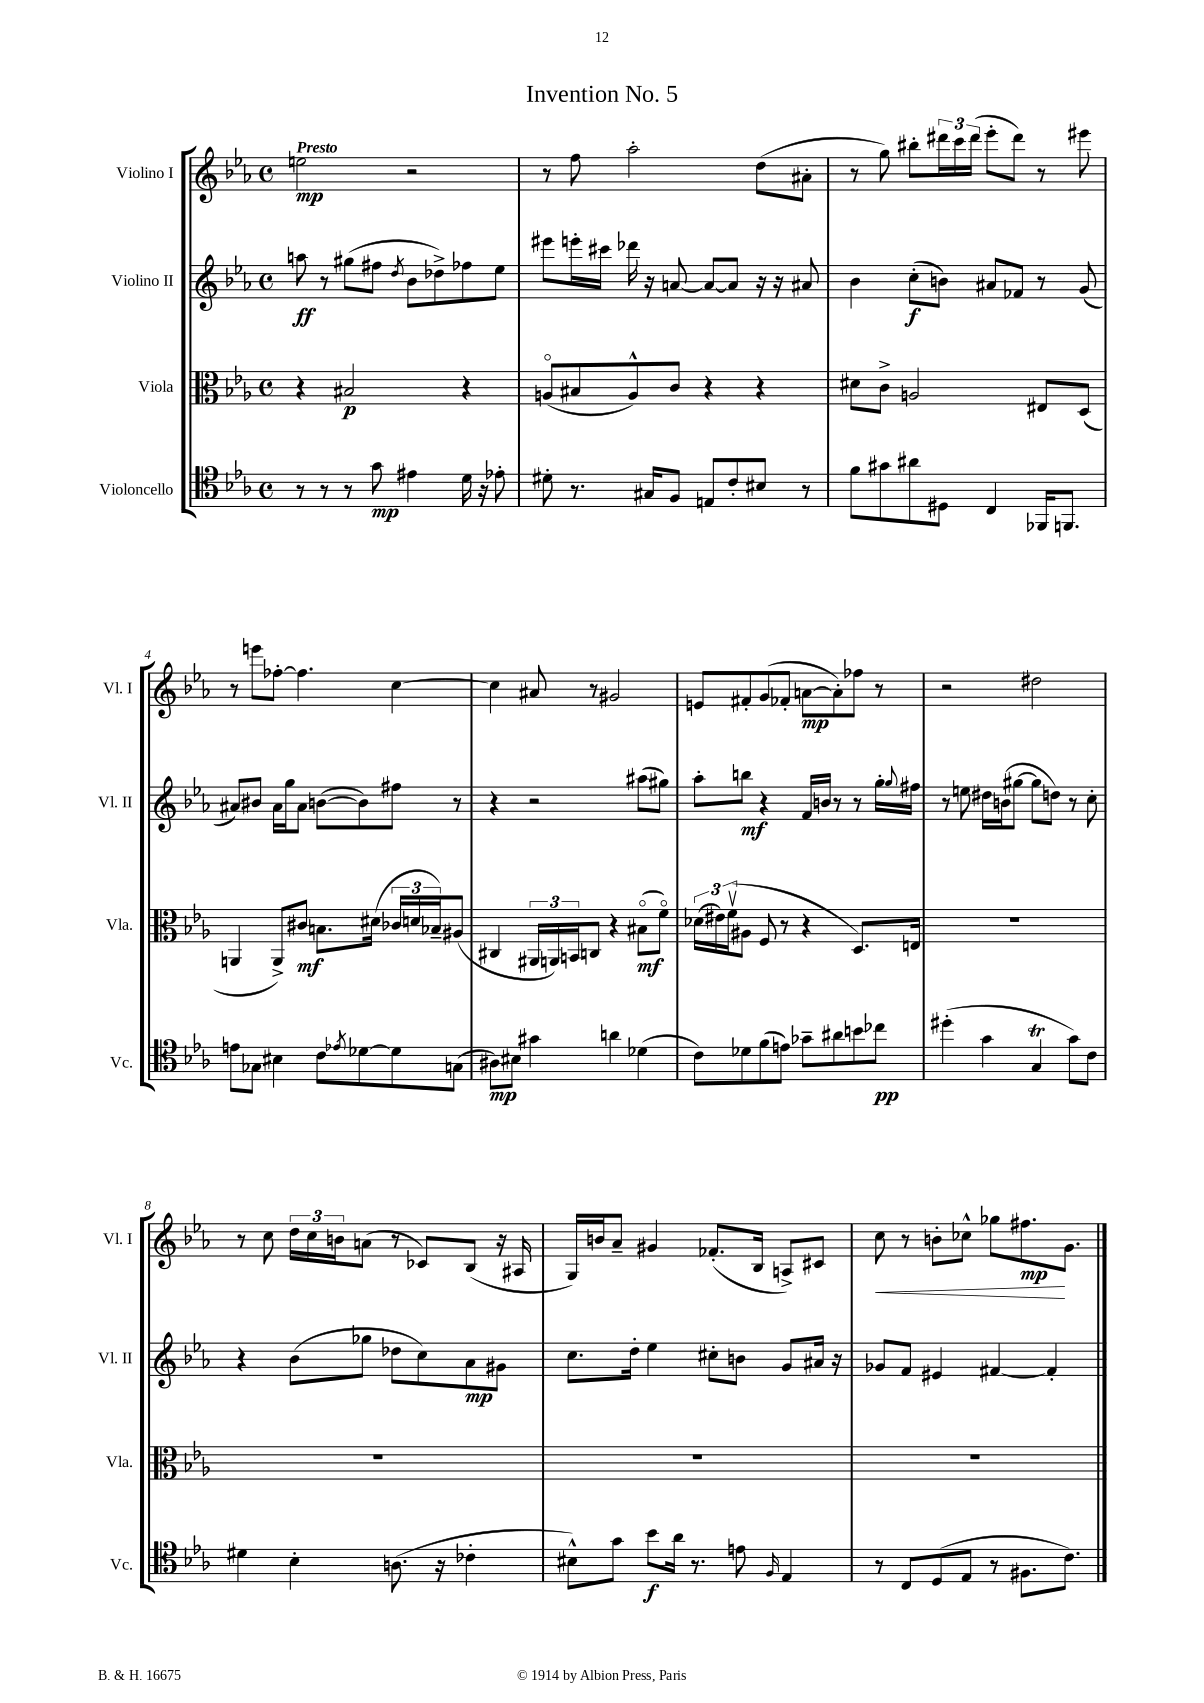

**kern	**kern	**kern	**kern
*staff4	*staff3	*staff2	*staff1
*clefC4	*clefC3	*clefG2	*clefG2
*k[b-e-a-]	*k[b-e-a-]	*k[b-e-a-]	*k[b-e-a-]
*M4/4	*M4/4	*M4/4	*M4/4
*met(c)	*met(c)	*met(c)	*met(c)
8r	4r	8aa	2ee
8r	.	8r	.
8r	2B#	(8gg#	.
8g	.	8ff#	.
.	.	8qdd	.
4e#	.	8b-	2r
.	.	8dd-^)	.
16d	4r	8ff-	.
16r	.	.	.
8e-'	.	8ee-	.
=	=	=	=
8d#'	(8Ao	8eee#	8r
8.r	8B#	16eee'	8ff
.	.	16ccc#	.
.	8A^^)	16ddd-	2aa-'
16G#	.	16r	.
8F	8c	[8a	.
8E	4r	8a_	.
8c'	.	8a]	.
8B#	4r	16r	(8dd
.	.	16r	.
8r	.	8a#	8a#'
=	=	=	=
8f	8d#	4b-	8r
8g#	8c^	.	8gg)
8a#	2A	(8cc'	8bb#'
8D#	.	8b)	24ddd#
.	.	.	24ccc
.	.	.	(24ddd#
4C	.	8a#	8eee-'
.	.	8f-	8ddd#)
16FF-	8E#	8r	8r
8.FF	.	.	.
.	(8D	(8g	8eee#
=	=	=	=
8e	4AA	8a#)	8r
8G-	.	8b#	8eee
4B#	8AA^)	16a#	[8ff-'
.	.	16gg	.
.	8c#	8a#	4.ff-]
8c	8.B	([8b	.
8qe-	.	.	.
[8d-	.	8b])	.
.	(16d#	.	.
8d-]	24c-	8ff#	[4cc
.	24d	.	.
.	24B-~)	.	.
(8G	(8A#	8r	.
=	=	=	=
8A#)	4C#	4r	4cc]
8B#	.	.	.
4g#	24AA#	2r	8a#
.	24AA)	.	.
.	24BB	.	.
.	8C	.	8r
4a	4r	.	2g#
(4d-	(8B#o	(8aa#	.
.	8fo)	8gg#)	.
=	=	=	=
8c)	(24d-	8aa-'	8e
.	24e#)	.	.
.	(24fv	.	.
8d-	8A#	8bb	8f#'
(8f	8F	4r	(8g
8e)	8r	.	8f-'
8g-~	4r	16f	[8a
.	.	16b	.
8a#	.	8r	8a'])
8b	8.D)	8r	8ff-
8cc-	.	16gg'	8r
.	.	8qqgg	.
.	16E	16ff#	.
=	=	=	=
(4dd#'	1r	8r	2r
.	.	8ee	.
4g	.	16dd#	.
.	.	(16b	.
.	.	[8gg#	.
4G	.	8gg#]	2dd#
.	.	8dd)	.
8g)	.	8r	.
8c	.	8cc'	.
=	=	=	=
4d#	1r	4r	8r
.	.	.	8cc
4B-'	.	(8b-	24dd
.	.	.	24cc
.	.	.	24b
.	.	8gg-	(8a
(8.A	.	8dd-	8r
.	.	8cc)	8c-)
16r	.	.	.
4c-'	.	8a-	(8B-
.	.	8g#	16r
.	.	.	16A#
=	=	=	=
8B#^^)	1r	8.cc	16G)
.	.	.	16b
8g	.	.	8a-~
.	.	16dd'	.
8b-	.	4ee-	4g#
16a-	.	.	.
8.r	.	.	.
.	.	8cc#'	(8.f-'
8e	.	8b	.
.	.	.	16B-
16qqF	.	.	.
4E-	.	8g	8A^)
.	.	16a#	8c#
.	.	16r	.
=	=	=	=
8r	1r	8g-	8cc
8C	.	8f	8r
(8D	.	4e#	8b'
8E-	.	.	8cc-^^
8r	.	[4f#	8gg-
8.F#	.	.	8.ff#
.	.	4f#']	.
8.c)	.	.	8.g
==	==	==	==
*-	*-	*-	*-
